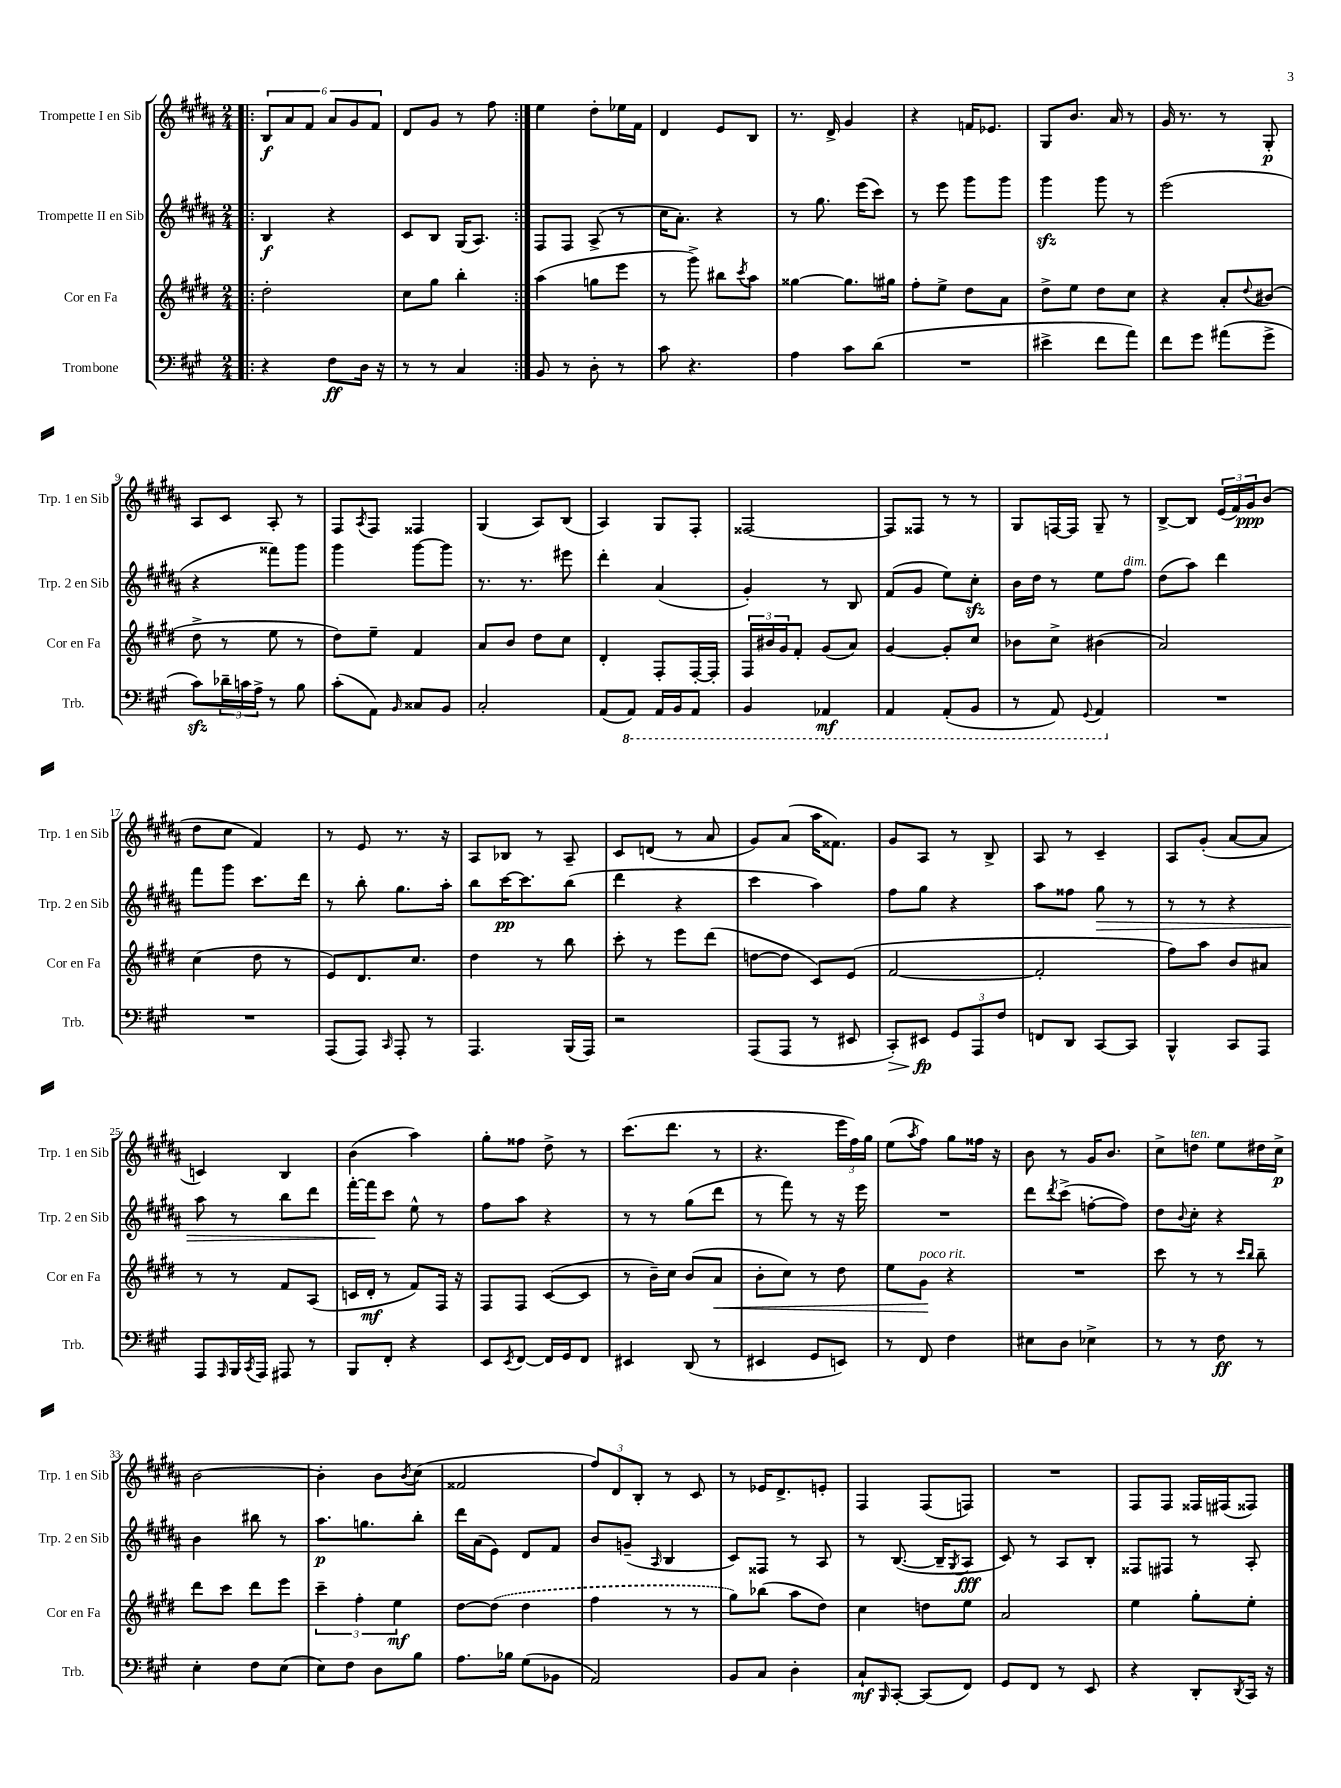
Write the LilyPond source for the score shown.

<<
\new StaffGroup <<
\new Staff = "s0" \with { instrumentName = "Trompette I en Sib" shortInstrumentName = "Trp. 1 en Sib" } {
    \clef treble \key b \major \numericTimeSignature \time 2/4
    \repeat volta 2 { \bar ".|:" \tuplet 6/4 { b8\f ais'8 fis'8 ais'8 gis'8 fis'8 } |
    dis'8 gis'8 r8 fis''8 | }
    e''4 dis''8-. ees''16 fis'16 |
    dis'4 e'8 b8 |
    r8. dis'16-> gis'4 |
    r4 f'16 ees'8. |
    gis8 b'8. ais'16 r8 |
    gis'16 r8. r8 gis8-.\p |
    ais8 cis'8 ais8-. r8 |
    fis8 \acciaccatura { ais8 } fis8 fisis4 |
    gis4( ais8) b8( |
    ais4) gis8 fis8-. |
    fisis2~ |
    fisis8 fisis8 r8 r8 |
    gis8 f16~ f16 gis8-- r8 |
    b8~-> b8 \tuplet 3/2 { e'16( fis'16) gis'16\ppp } b'8( |
    dis''8 cis''8 fis'4) |
    r8 e'8 r8. r16 |
    ais8 bes8 r8 ais8-- |
    cis'8 d'8( r8 ais'8 |
    gis'8) ais'8( ais''16 fisis'8.) |
    gis'8 ais8 r8 b8-> |
    ais8 r8 cis'4-- |
    ais8 gis'8-.( ais'8~ ais'8 |
    c'4) b4 |
    b'4( ais''4) |
    gis''8-. fisis''8 dis''8-> r8 |
    cis'''8.( dis'''8. r8 |
    r4. \tuplet 3/2 { e'''16 fis''16) gis''16 } |
    e''8( \acciaccatura { ais''8 } fis''8) gis''8 fisis''16 r16 |
    b'8 r8 gis'16 b'8. |
    cis''8-> d''8^\markup { \italic "ten." } e''8 dis''16 cis''16->\p |
    b'2~ |
    b'4-. b'8 \acciaccatura { b'8 } cis''8( |
    fisis'2 |
    \tuplet 3/2 { fis''8) dis'8 b8-. } r8 cis'8 |
    r8 ees'16 dis'8.-> e'8-. |
    fis4 fis8( f8) |
    R2 |
    fis8 fis8 fisis16 fis16( fisis8) \bar "|." |
}
\new Staff = "s1" \with { instrumentName = "Trompette II en Sib" shortInstrumentName = "Trp. 2 en Sib" } {
    \clef treble \key b \major \numericTimeSignature \time 2/4
    \repeat volta 2 { \bar ".|:" b4\f r4 |
    cis'8 b8 gis16( ais8.) | }
    fis8 fis8 ais8->( r8 |
    cis''16 ais'8.-.) r4 |
    r8 gis''8. e'''16( cis'''8) |
    r8 e'''8 gis'''8 gis'''8 |
    gis'''4\sfz gis'''8 r8 |
    e'''2( |
    r4 fisis'''8) gis'''8 |
    gis'''4 gis'''8~ gis'''8 |
    r8. r8. eis'''8 |
    dis'''4-. ais'4( |
    gis'4-.) r8 b8 |
    fis'8( gis'8 e''8) cis''8-.\sfz |
    b'16 dis''16 r8 e''8 fis''8^\markup { \italic "dim." } |
    dis''8( ais''8) dis'''4 |
    fis'''8 gis'''8 cis'''8. dis'''16 |
    r8 b''8-. gis''8. ais''16-. |
    b''8 cis'''16~\pp cis'''8. b''8( |
    dis'''4 r4 |
    cis'''4 ais''4) |
    fis''8 gis''8 r4 |
    ais''8 fisis''8 gis''8\> r8 |
    r8 r8 r4 |
    ais''8 r8 b''8 dis'''8 |
    fis'''16~-. fis'''16\! cis'''8 e''8-^ r8 |
    fis''8 ais''8 r4 |
    r8 r8 gis''8( dis'''8 |
    r8 fis'''8) r8 r16 e'''16 |
    R2 |
    dis'''8 \acciaccatura { dis'''8 } cis'''8->( f''8~-. f''8) |
    dis''8 \appoggiatura { b'8 } cis''8-. r4 |
    b'4 bis''8 r8 |
    ais''8.\p g''8. b''8-. |
    dis'''16 ais'16( e'8) dis'8 fis'8 |
    b'8 g'8--( \grace { ais16 } b4 |
    cis'8) fisis8 r8 ais8 |
    r8 b8.~( b16-- \acciaccatura { gis8 } ais8\fff |
    cis'8) r8 ais8 b8-. |
    fisis8 fis8 r8 ais8-. \bar "|." |
}
\new Staff = "s2" \with { instrumentName = "Cor en Fa" shortInstrumentName = "Cor en Fa" } {
    \clef treble \key e \major \numericTimeSignature \time 2/4
    \repeat volta 2 { \bar ".|:" dis''2-. |
    cis''8 gis''8 b''4-. | }
    a''4( g''8 e'''8 |
    r8 gis'''8->) bis''8 \acciaccatura { cis'''8 } a''8 |
    gisis''4~ gisis''8. gis''16 |
    fis''8-. e''8-> dis''8 a'8 |
    dis''8-> e''8 dis''8 cis''8 |
    r4 a'8-. \appoggiatura { dis''8 } bis'8( |
    dis''8-> r8 e''8 r8 |
    dis''8) e''8-- fis'4 |
    a'8 b'8 dis''8 cis''8 |
    dis'4-. fis8-. fis16~-. fis16-. |
    \tuplet 3/2 { fis16 bis'16 gis'16 } fis'8-. gis'8( a'8) |
    gis'4~ gis'8-. cis''8 |
    bes'8 cis''8-> bis'4( |
    a'2) |
    cis''4( dis''8 r8 |
    e'8) dis'8. cis''8. |
    dis''4 r8 b''8 |
    cis'''8-. r8 e'''8 dis'''8( |
    d''8~ d''8 cis'8) e'8( |
    fis'2~ |
    fis'2-. |
    fis''8) a''8 b'8 ais'8 |
    r8 r8 fis'8 a8( |
    c'16 dis'16-.\mf r8 fis'8) fis16 r16 |
    fis8 fis8 cis'8~( cis'8 |
    r8 b'16--) cis''16 b'8( a'8\< |
    b'8-. cis''8) r8 dis''8 |
    e''8 gis'8\!^\markup { \italic "poco rit." } r4 |
    R2 |
    cis'''8 r8 r8 \grace { cis'''16 b''16 } b''8-- |
    dis'''8 cis'''8 dis'''8 e'''8 |
    \tuplet 3/2 { cis'''4-- fis''4-. e''4\mf } |
    dis''8~ \once \slurDashed dis''8( dis''4 |
    fis''4 r8 r8 |
    gis''8) bes''8( a''8 dis''8) |
    cis''4 d''8 e''8 |
    a'2 |
    e''4 gis''8-. e''8-. \bar "|." |
}
\new Staff = "s3" \with { instrumentName = "Trombone" shortInstrumentName = "Trb." } {
    \clef bass \key a \major \numericTimeSignature \time 2/4
    \repeat volta 2 { \bar ".|:" r4 fis8\ff d16 r16 |
    r8 r8 cis4 | }
    b,8 r8 d8-. r8 |
    cis'8 r4. |
    a4 cis'8 d'8( |
    R2 |
    eis'4-> fis'8 a'8) |
    fis'8 gis'8 ais'8( gis'8-> |
    cis'8\sfz) \tuplet 3/2 { des'16-- c'16 a16-> } r8 b8 |
    cis'8-.( a,8) \grace { b,16 } cisis8 b,8 |
    cis2-. |
    a,8( \ottava #-1 a,,8) a,,16 b,,16 a,,8 |
    b,,4 aes,,4\mf |
    a,,4 a,,8-.( b,,8 |
    r8 a,,8) \appoggiatura { gis,,8 } a,,4 \ottava #0 |
    R2 |
    R2 |
    a,,8( a,,8) \grace { cis,16 } a,,8-. r8 |
    a,,4. b,,16( a,,16) |
    r2 |
    a,,8( a,,8 r8 eis,8 |
    cis,8-.\>) eis,8\fp\! \tuplet 3/2 { gis,8 a,,8 fis8 } |
    f,8 d,8 cis,8~ cis,8 |
    b,,4-^ cis,8 a,,8 |
    a,,8 \grace { a,,16 } b,,16 \acciaccatura { cis,8 } a,,16 ais,,8 r8 |
    b,,8 fis,8-. r4 |
    e,8 \acciaccatura { e,8 } fis,8~ fis,16 gis,16 fis,8 |
    eis,4 d,8( r8 |
    eis,4 gis,8 e,8) |
    r8 fis,8 fis4 |
    eis8 d8 ees4-> |
    r8 r8 fis8\ff r8 |
    e4-. fis8 e8( |
    e8) fis8 d8 b8 |
    a8. bes16 gis8( bes,8 |
    a,2) |
    b,8 cis8 d4-. |
    cis8-!\mf \grace { b,,16 } cis,8~-. cis,8( fis,8) |
    gis,8 fis,8 r8 e,8 |
    r4 d,8-. \acciaccatura { d,8 } cis,16 r16 \bar "|." |
}
>>
>>
